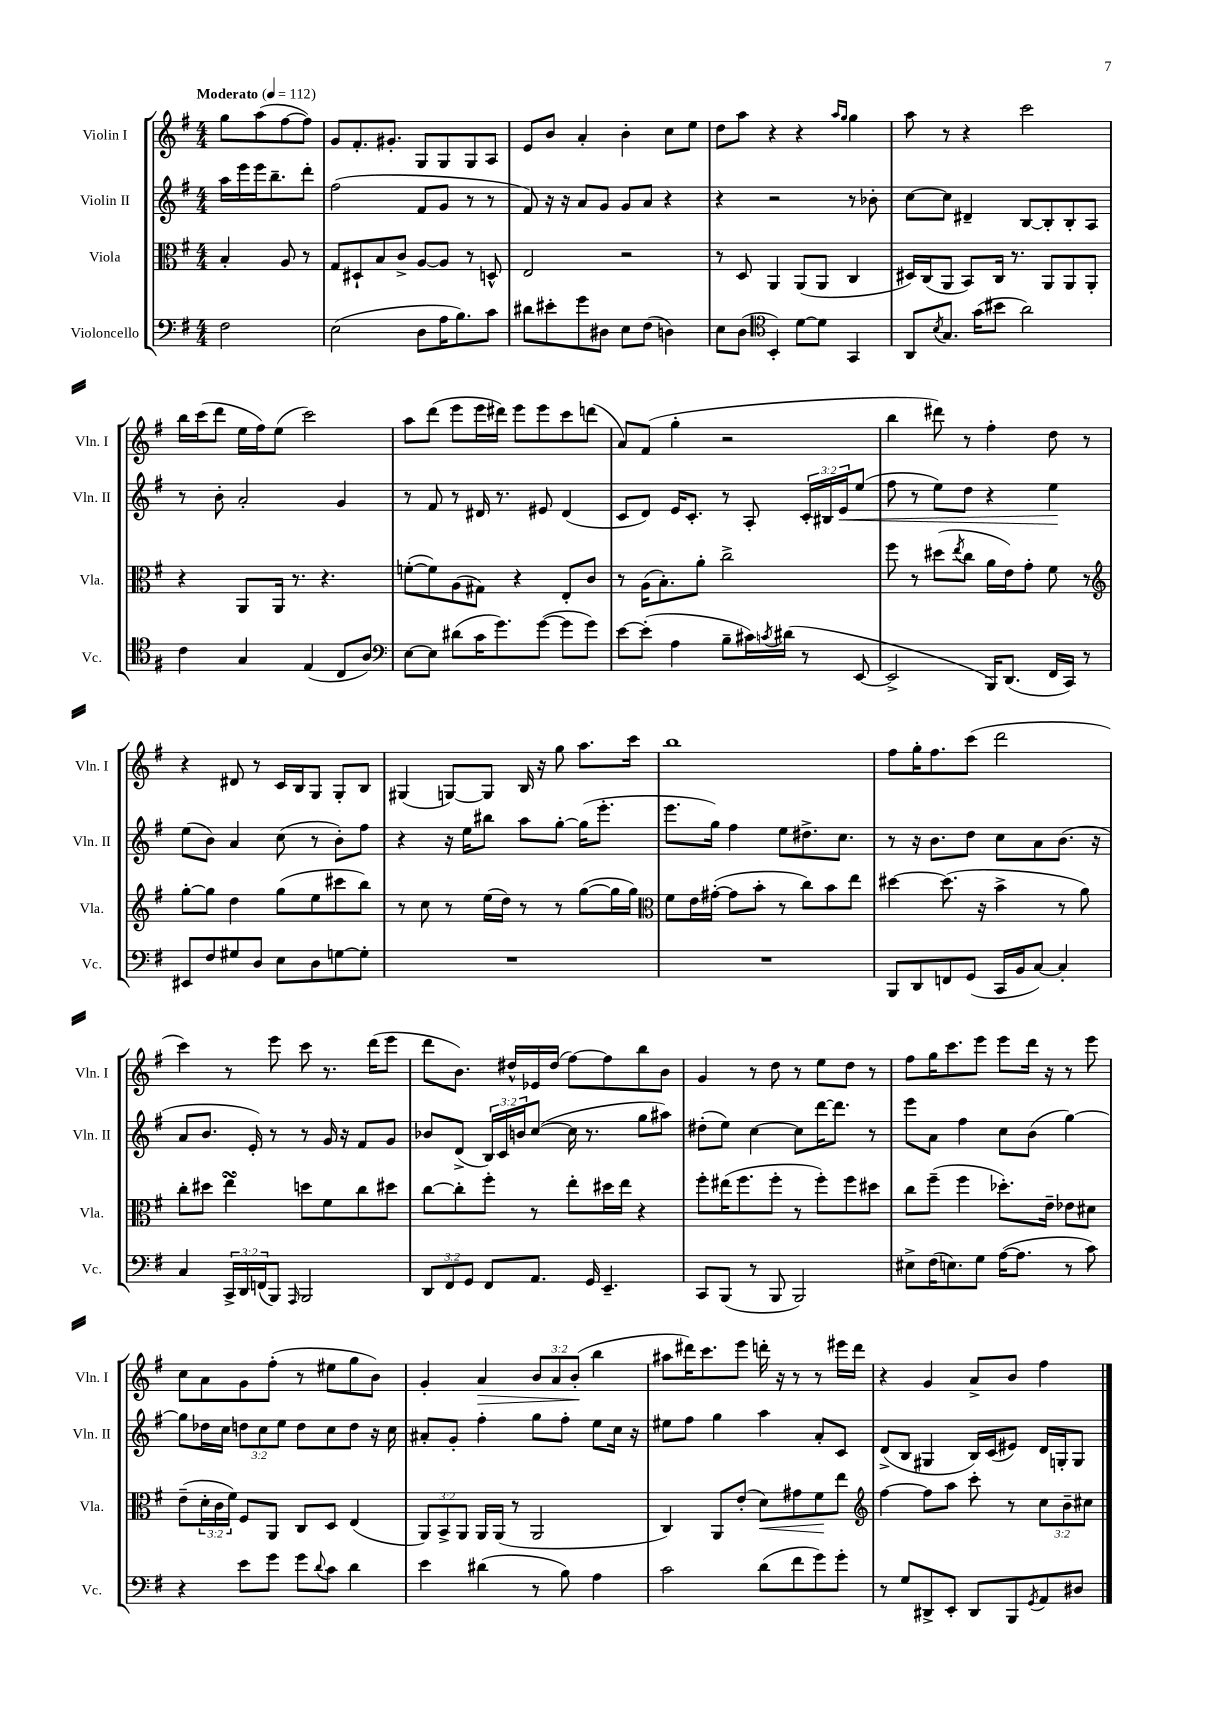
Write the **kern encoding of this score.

**kern	**kern	**kern	**kern
*staff4	*staff3	*staff2	*staff1
*clefF4	*clefC3	*clefG2	*clefG2
*k[f#]	*k[f#]	*k[f#]	*k[f#]
*M4/4	*M4/4	*M4/4	*M4/4
*MM112	*MM112	*MM112	*MM112
2F#\	4B'/	16aa\LL	8gg\L
.	.	16eee\	.
.	.	16eee\J	(8aa\
.	.	8.bb~\	.
.	8A/	.	[8ff#\
.	8r	8ddd'\J	8ff#\]J)
=	=	=	=
(2E\	8G/L	(2ff#\	8g/L
.	8D#`/	.	8.f#'/
.	8B/	.	.
.	.	.	8.g#'/J
.	8c^/J	.	.
8D\L	[8A/L	8f#/L	8G/L
16A\K	8A/]J	8g/J	8G/
8.B\)	.	.	.
.	8r	8r	8G/
8c\J	8D^^/	8r	8A/J
=	=	=	=
8d#\L	2E/	8f#/)	8e/L
8e#'\	.	16r	8b/J
.	.	16r	.
8g\	.	8a/L	4a'/
8D#\J	.	8g/J	.
8E\L	2r	8g/L	4b'\
(8F#\J	.	8a/J	.
4D\)	.	4r	8cc\L
.	.	.	8ee\J
=	=	=	=
8E\L	8r	4r	8dd\L
(8D\J	8D/	.	8aa\J
*clefC4	*	*	*
4BB'/)	4AA/	2r	4r
[8d\L	(8AA/L	.	4r
8d\]J	8AA/J	.	.
.	.	.	16qqaa/LL
.	.	.	16qqgg/JJ
4GG/	4C/	8r	4gg\
.	.	8b-'\	.
=	=	=	=
8AA/L	16D#/LL)	[8cc\L	8aa\
.	(16C/J	.	.
8qB/	.	.	.
8.G/J	8AA/J	8cc\]J	8r
.	8BB/L)	4d#~/	4r
(16g\LK	.	.	.
8b#\J	16C/Jk	.	.
.	8.r	.	.
2a\)	.	[8B/L	2ccc\
.	8AA/L	8B'/]	.
.	8AA/	8B'/	.
.	8AA'/J	8A/J	.
=	=	=	=
4c\	4r	8r	16bb\LL
.	.	.	(16ccc\J
.	.	8b'\	8ddd\J
4G/	8AA/L	2a'/	16ee\LL
.	.	.	16ff#\J)
.	16AA/Jk	.	(8ee\J
.	8.r	.	.
(4E/	.	.	2ccc\)
.	4.r	.	.
8C/L	.	4g/	.
8A/J)	.	.	.
=	=	=	=
*clefF4	*	*	*
[8E\L	([8f'\L	8r	8aa\L
8E\]J	8f\])	8f#/	(8ddd\J
(8d#\L	(8A\	8r	8eee\L
16c\K	8G#\J)	16d#/	16eee\L
8.g\)	.	8.r	16ddd#\JJ)
.	4r	.	8eee\L
([8g\J	.	8e#/	8eee\
8g\]L	8E'/L	(4d#/	8ccc\
8g\J)	8c/J	.	(8ddd\J
=	=	=	=
[8e\L	8r	8c/L	8a/L)
(8e'\]J	(16A\LK	8d/J)	(8f#/J
.	8.B'\)	.	.
4A\	.	16e/LK	4gg'\
.	.	8.c'/J	.
.	8a'\J	.	.
8B~\L	2cc^\	8r	2r
16c#\L)	.	8A'/	.
8qc/	.	.	.
(16d#\JJ	.	.	.
8r	.	24c'/LL	.
.	.	24B#/	.
.	.	24e/J	.
[8EE/	.	(8ee/J	.
=	=	=	=
2EE^/]	8ff#\	8ff#\	4bb\
.	8r	8r	.
.	(8dd#\L	8ee\L)	8ddd#\)
.	8qee/	.	.
.	8cc\J	8dd\J	8r
16BBB/LK)	16a\LL	4r	4ff#'\
(8.DD/J	16e\J)	.	.
.	8g'\J	.	.
16FF#/LL	8f#\	4ee\	8dd\
16CC/JJ)	.	.	.
8r	8r	.	8r
=	=	=	=
*	*clefG2	*	*
8EE#/L	[8gg'\L	(8ee\L	4r
8F#/	8gg\]J	8b\J)	.
8G#/	4dd\	4a/	8d#/
8D/J	.	.	8r
8E\L	(8gg\L	(8cc\	16c/LL
.	.	.	16B/J
8D\	8ee\	8r	8G/J
[8G\	8ccc#\	8b'\L)	8G'/L
8G'\]J	8bb\J)	8ff#\J	8B/J
=	=	=	=
1r	8r	4r	(4G#/
.	8cc\	.	.
.	8r	16r	[8G/L)
.	.	16ee\LK	.
.	(16ee\LL	8bb#\J	8G/]J
.	16dd\JJ)	.	.
.	8r	8aa\L	16B/
.	.	.	16r
.	8r	[8gg'\J	8gg\
.	([8gg\L	(16gg\]LK	8.aa\L
.	.	8.eee'\J	.
.	16gg\]L	.	.
.	16gg\JJ)	.	16ccc\Jk
=	=	=	=
*	*clefC3	*	*
1r	8f#\L	8.eee\L	1bb
.	16e\L	.	.
.	([16g#'\JJ	16gg\Jk)	.
.	8g#\]L	4ff#\	.
.	8b'\J	.	.
.	8r	8ee\L	.
.	8cc\L)	8.dd#^\	.
.	8b\	.	.
.	.	8.cc\J	.
.	8ee\J	.	.
=	=	=	=
8BBB/L	[4dd#\	8r	8ff#\L
8DD/	.	16r	16gg'\K
.	.	8.b\L	8.ff#\
8FF/	(8.dd#\]	.	.
(8GG/J	.	8dd\J	(8ccc\J
.	16r	.	.
16CC/LL	4b^\	8cc\L	2ddd\
16BB/J	.	.	.
[8C/J)	.	8a\	.
4C'/]	8r	(8.b\J	.
.	8a\)	.	.
.	.	16r	.
=	=	=	=
4C/	8cc'\L	8a/L	4ccc\)
.	8dd#\J	8.b/J	.
24CC^/LL	4ee\	.	8r
24DD/	.	.	.
.	.	16e'/)	.
(24FF/J	.	.	.
8BBB/J)	.	8r	8eee\
16qqAAA/	.	.	.
2BBB/	8dd\L	8r	8ccc\
.	8f#\	16g/	8.r
.	.	16r	.
.	8cc\	8f#/L	.
.	.	.	(16ddd\LK
.	8dd#\J	8g/J	8eee\J
=	=	=	=
12DD/L	[8cc\L	8b-/L	8ddd\L
12FF#/	.	.	.
.	8cc'\]	(8d^/J	8.b\J)
12GG/J	.	.	.
8FF#/L	8ff#'\J	24B/LL)	.
.	.	24c/	.
.	.	.	16dd#^^/LL
.	.	24b/J	.
8.AA/J	8r	([8cc/J	16e-/
.	.	.	(16dd#/JJ
.	8ee'\L	16cc\]	[8ff#\L)
16GG/	.	8.r	.
4.EE~/	16dd#\L	.	8ff#\]
.	16ee\JJ	.	.
.	4r	8gg\L	8bb\
.	.	8aa#\J)	8b\J
=	=	=	=
8CC/L	8ff#'\L	(8dd#'\L	4g/
(8BBB/J	(16ee#\K	8ee\J)	.
.	8.ff#\	.	.
8r	.	[4cc\	8r
8BBB/	8ff#'\J	.	8dd\
2BBB/)	8r	8cc\]L	8r
.	8ff#'\L)	[16ddd\K	8ee\L
.	.	8.ddd\]J	.
.	8ff#\	.	8dd\J
.	8dd#\J	8r	8r
=	=	=	=
8E#^\L	8cc\L	8eee\L	8ff#\L
(16F#\K	(8ff#~\J	8a\J	16gg\K
8.E\)	.	.	8.ccc\
.	4ff#\	4ff#\	.
8G\J	.	.	8eee\J
([16A\LK	8.dd-'\L)	8cc\L	8eee\L
8.A\]J	.	.	.
.	.	(8b\J	16ddd\Jk
.	16e~\Jk	.	16r
8r	8e-\L	[4gg\)	8r
8c\)	8d#\J	.	8eee\
=	=	=	=
4r	(8e~\L	8gg\]L	8cc\L
.	24d'\L	16dd-\L	8a\
.	24c\	.	.
.	.	16cc\JJ	.
.	24f#\JJ)	.	.
8e\L	8F#/L	12dd\L	8g\
.	.	12cc\	.
8g\J	8AA/J	.	(8ff#'\J
.	.	12ee\J	.
8g\L	8C/L	8dd\L	8r
8qqd/	.	.	.
8c\J	8D/J	8cc\	8ee#\L
4d\	(4E/	8dd\J	8gg\
.	.	16r	8b\J)
.	.	16cc\	.
=	=	=	=
4e\	12AA/L)	8a#'/L	4g'/
.	12BB^/	.	.
.	.	8g'/J	.
.	12AA/J	.	.
(4d#\	16AA/LL	4ff#'\	4a/
.	(16AA/JJ	.	.
.	8r	.	.
8r	2AA/	8gg\L	12b/L
.	.	.	12a/
8B\)	.	8ff#'\J	.
.	.	.	(12b'/J
4A\	.	8ee\L	4bb\
.	.	16cc\Jk	.
.	.	16r	.
=	=	=	=
2c\	4C/)	8ee#\L	8aa#\L
.	.	8ff#\J	16ddd#\K)
.	.	.	8.ccc\
.	8AA/L	4gg\	.
.	(8e'/J	.	8eee\J
(8d\L	8d\L)	4aa\	16ddd'\
.	.	.	16r
8f#\	8g#\	.	8r
8g\)	8f#\	8a'/L	8r
8g'\J	8ee\J	8c/J	16eee#\LL
.	.	.	16ddd\JJ
=	=	=	=
*	*clefG2	*	*
8r	[4ff#\	(8d^/L	4r
8G/L	.	8B/J	.
8DD#^/	8ff#\]L	4G#/	4g/
8EE'/J	8aa\J	.	.
8DD#/L	8ccc'\	16B/LL)	8a^/L
.	.	(16c/J	.
8BBB/	8r	8e#/J)	8b/J
8qGG/	.	.	.
8AA/	12cc\L	16d/LL	4ff#\
.	.	16G'/J	.
.	12b~\	.	.
8D#/J	.	8G/J	.
.	12cc#\J	.	.
==	==	==	==
*-	*-	*-	*-
